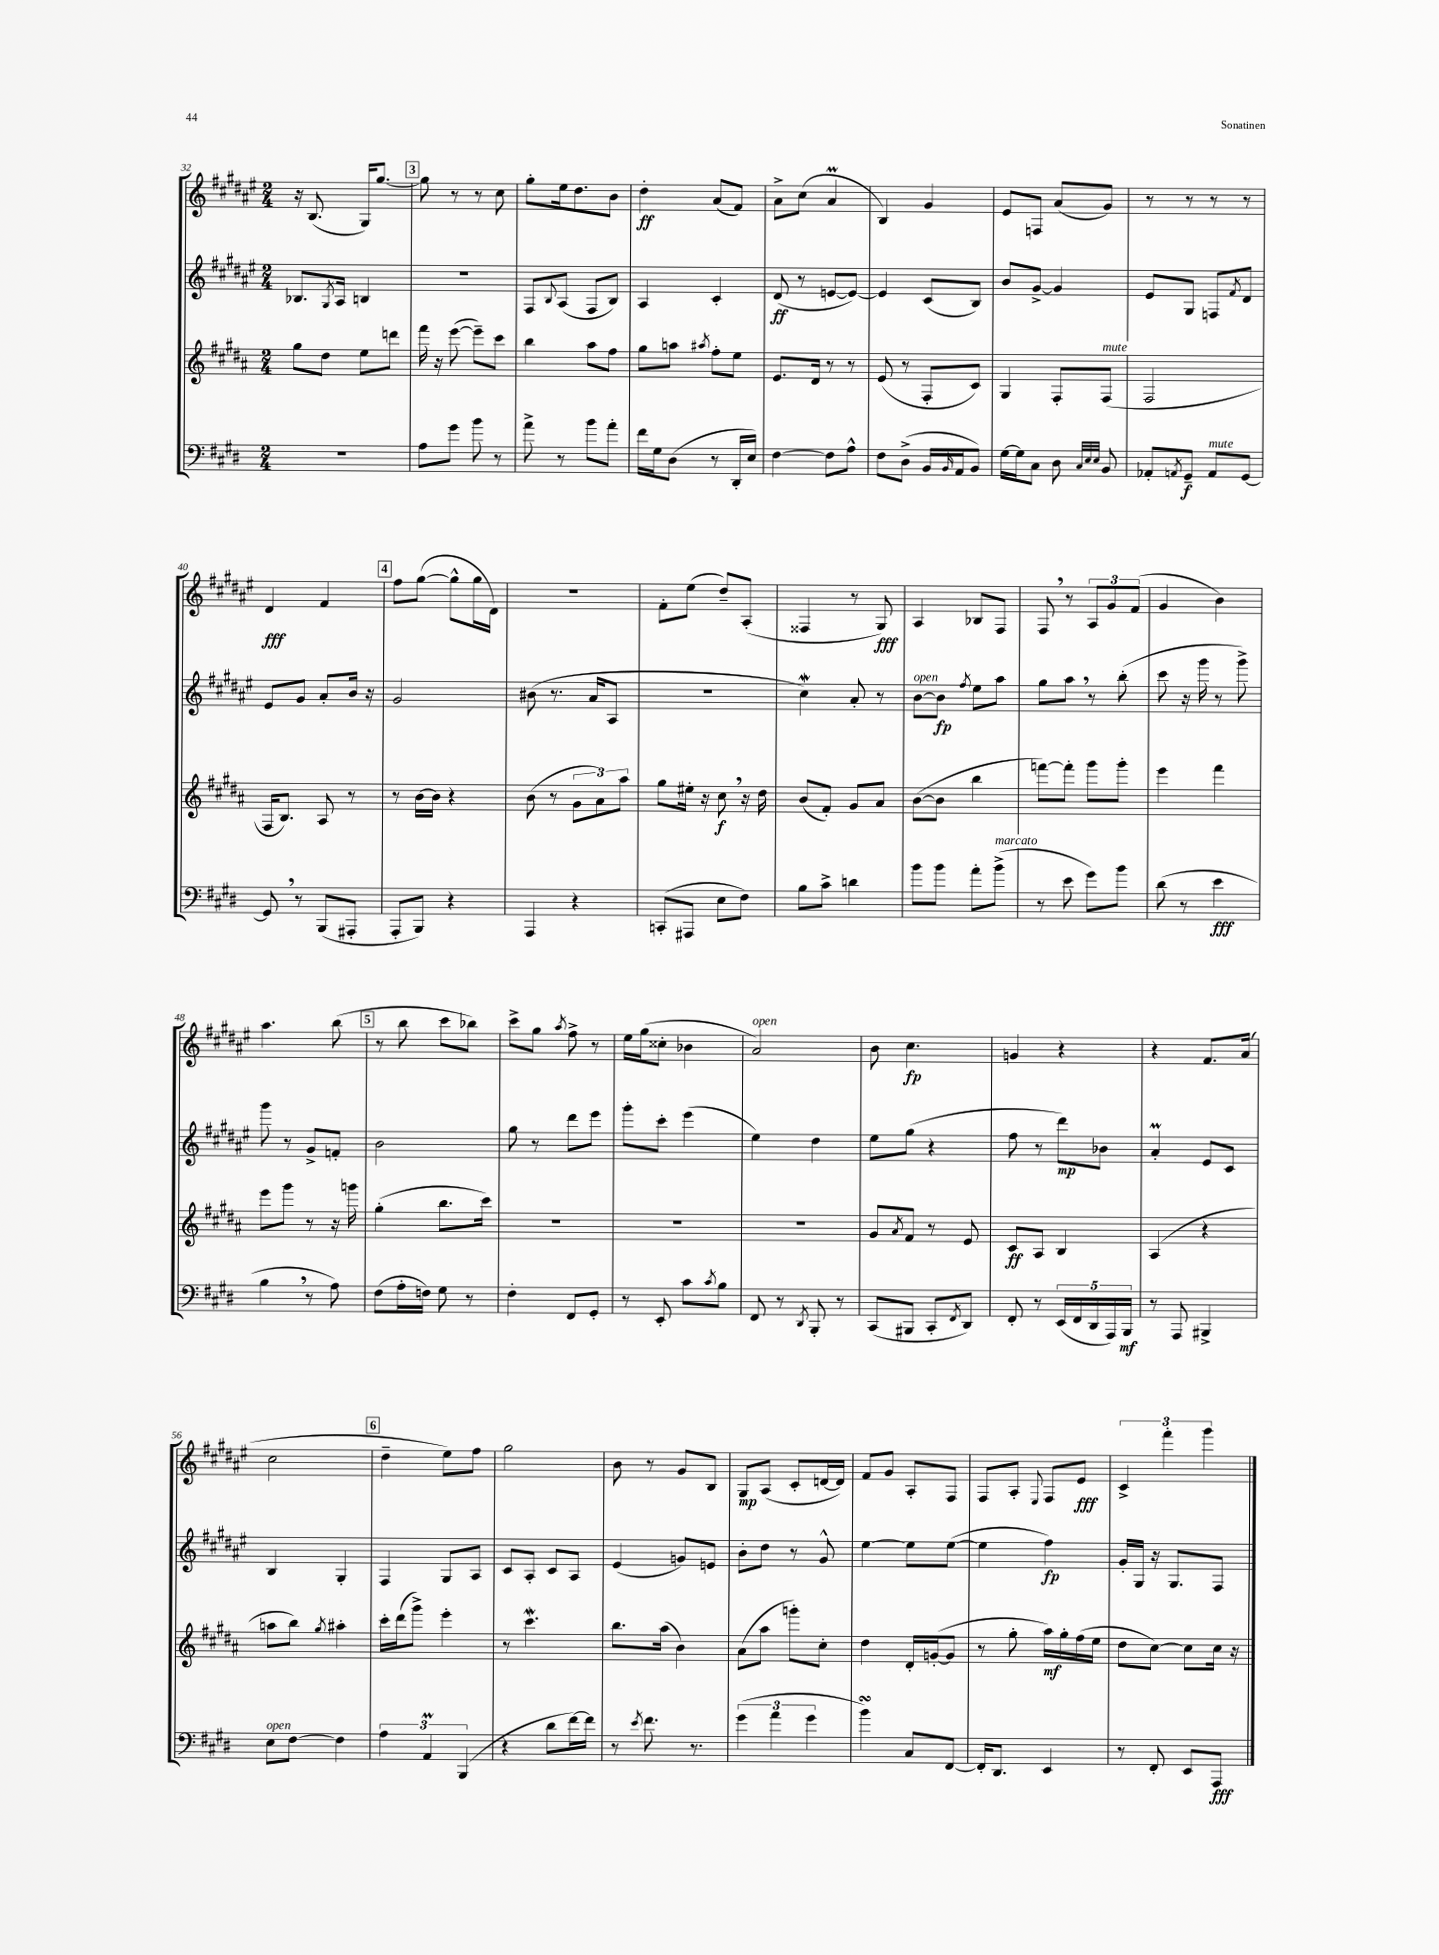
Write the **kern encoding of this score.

**kern	**dynam	**kern	**dynam	**kern	**dynam	**kern	**dynam
*part4	*part4	*part3	*part3	*part2	*part2	*part1	*part1
*staff4	*staff4	*staff3	*staff3	*staff2	*staff2	*staff1	*staff1
*clefF4	*	*clefG2	*	*clefG2	*	*clefG2	*
*k[f#c#g#d#]	*	*k[f#c#g#d#a#]	*	*k[f#c#g#d#a#e#]	*	*k[f#c#g#d#a#e#]	*
*M2/4	*	*M2/4	*	*M2/4	*	*M2/4	*
=32	=32	=32	=32	=32	=32	=32	=32
2r	.	8gg#\L	.	8.B-X/L	.	16r	.
.	.	.	.	.	.	(8.B/	.
.	.	8dd#\J	.	.	.	.	.
.	.	.	.	8qG#/	.	.	.
.	.	.	.	16A#/Jk	.	.	.
.	.	8ee\L	.	4Bn/	.	16G#/KL)	.
.	.	.	.	.	.	[8.gg#/J	.
.	.	8dddn\J	.	.	.	.	.
!!LO:REH:place=s1:t=3
=33	=33	=33	=33	=33	=33	=33	=33
8A\L	.	16fff#\	.	2r	.	8gg#\]	.
.	.	16r	.	.	.	.	.
8g#\J	.	([8eee\	.	.	.	8r	.
8b\	.	8eee~\L])	.	.	.	8r	.
8r	.	8ccc#\J	.	.	.	8cc#\	.
=34	=34	=34	=34	=34	=34	=34	=34
8a^\	.	4bb\	.	8F#/L	.	8gg#'\L	.
.	.	.	.	8qqB/	.	.	.
8r	.	.	.	(8A#/J	.	16ee#\k	.
.	.	.	.	.	.	8.dd#\	.
8b\L	.	8aa#\L	.	8F#/L	.	.	.
8a'\J	.	8ff#\J	.	8B/J)	.	8b\J	.
=35	=35	=35	=35	=35	=35	=35	=35
16f#\LL	.	8gg#\L	.	4A#/	.	4dd#'\	ff
16G#\J	.	.	.	.	.	.	.
(8D#\J	.	8aan\J	.	.	.	.	.
.	.	8qaa#X/	.	.	.	.	.
8r	.	8ff#'\L	.	4c#'/	.	(8a#/L	.
16DD#'/LL	.	8ee\J	.	.	.	8f#/J)	.
16E/JJ)	.	.	.	.	.	.	.
=36	=36	=36	=36	=36	=36	=36	=36
[4F#\	.	8.e/L	.	(8d#/	ff	8a#^\L	.
.	.	.	.	8r	.	(8cc#\J	.
.	.	16d#/Jk	.	.	.	.	.
8F#\L]	.	8r	.	[8en/L	.	4a#m/	.
8A^^\J	.	8r	.	8e/J_)	.	.	.
=37	=37	=37	=37	=37	=37	=37	=37
8F#\L	.	(8e/	.	4e/]	.	4B/)	.
(8D#^\J	.	8r	.	.	.	.	.
16BB/LL	.	8F#'/L	.	(8c#/L	.	4g#/	.
16qqBB/	.	.	.	.	.	.	.
16AA/J	.	.	.	.	.	.	.
8BB/J)	.	8c#/J)	.	8B/J)	.	.	.
=38	=38	=38	=38	=38	=38	=38	=38
[16G#\LL	.	4G#/	.	8b/L	.	8e#/L	.
16G#\J]	.	.	.	.	.	.	.
8C#\J	.	.	.	[8g#^/J	.	8Fn/J	.
8D#\	.	8F#'/L	.	4g#/]	.	(8a#/L	.
32qqC#/LLL	.	.	.	.	.	.	.
32qqE/	.	.	.	.	.	.	.
32qqE/JJJ	.	.	.	.	.	.	.
!	!	!LO:TX:a:i:t=mute	!	!	!	!	!
8BB/	.	(8F#/J	.	.	.	8g#/J)	.
=39	=39	=39	=39	=39	=39	=39	=39
8AA-X'/L	.	2F#/	.	8e#/L	.	8r	.
8qAAn/	.	.	.	.	.	.	.
8GG#~/J	f	.	.	8G#/J	.	8r	.
!LO:TX:a:i:t=mute	!	!	!	!	!	!	!
8AA/L	.	.	.	8Fn/L	.	8r	.
.	.	.	.	8qf#/	.	.	.
[8GG#/J	.	.	.	8d#/J	.	8r	.
!!LO:LB:g=z
=40	=40	=40	=40	=40	=40	=40	=40
8GG#,/]	.	16F#/KL	.	8e#/L	.	4d#/	fff
.	.	8.B/J)	.	.	.	.	.
8r	.	.	.	8g#/J	.	.	.
(8BBB/L	.	8A#/	.	8a#'/L	.	4f#/	.
8AAA#X'/J	.	8r	.	16b/Jk	.	.	.
.	.	.	.	16r	.	.	.
!!LO:REH:place=s1:t=4
=41	=41	=41	=41	=41	=41	=41	=41
8AAA'/L	.	8r	.	2g#/	.	8ff#\L	.
8BBB/J)	.	[16b\LL	.	.	.	([8gg#\J	.
.	.	16b\JJ]	.	.	.	.	.
4r	.	4r	.	.	.	8gg#^^\L]	.
.	.	.	.	.	.	16gg#\L	.
.	.	.	.	.	.	16d#\JJ)	.
=42	=42	=42	=42	=42	=42	=42	=42
4AAA/	.	(8b\	.	(8b#X\	.	2r	.
.	.	8r	.	8.r	.	.	.
4r	.	12g#\L	.	.	.	.	.
.	.	.	.	16a#/KL	.	.	.
.	.	12a#\)	.	.	.	.	.
.	.	.	.	8A#/J	.	.	.
.	.	12aa#\J	.	.	.	.	.
=43	=43	=43	=43	=43	=43	=43	=43
(8CCn'/L	.	8gg#\L	.	2r	.	8f#'\L	.
8AAA#X/J	.	16ee#X'\Jk	.	.	.	(8ee#\J	.
.	.	16r	.	.	.	.	.
8E\L	.	8cc#,\	f	.	.	8dd#~/L)	.
8F#\J)	.	16r	.	.	.	(8A#'/J	.
.	.	16dd#\	.	.	.	.	.
=44	=44	=44	=44	=44	=44	=44	=44
8B\L	.	(8b/L	.	4cc#W\)	.	4F##X/	.
8c#^\J	.	8f#'/J)	.	.	.	.	.
4dn\	.	8g#/L	.	8a#'/	.	8r	.
.	.	8a#/J	.	8r	.	8G#/)	fff
=45	=45	=45	=45	=45	=45	=45	=45
!	!	!	!	!LO:TX:a:i:t=open	!	!	!
8b\L	.	([8b\L	.	[8b\L	.	4A#/	.
8b\J	.	8b\J]	.	8b\J]	fp	.	.
.	.	.	.	8qff#/	.	.	.
8a'\L	.	4bb\	.	8ee#\L	.	8B-X/L	.
!LO:TX:a:i:t=marcato	!	!	!	!	!	!	!
(8b^\J	.	.	.	8aa#\J	.	8F#/J	.
=46	=46	=46	=46	=46	=46	=46	=46
8r	.	[8fffn\L)	.	8gg#\L	.	8F#,/	.
8e\	.	8fff'\J]	.	8aa#,\J	.	8r	.
8g#\L)	.	8ggg#\L	.	8r	.	12A#/L	.
.	.	.	.	.	.	12g#/	.
8b\J	.	8ggg#'\J	.	(8bb'\	.	.	.
.	.	.	.	.	.	(12f#/J	.
=47	=47	=47	=47	=47	=47	=47	=47
(8d#\	.	4eee\	.	8ccc#\	.	4g#/	.
8r	.	.	.	16r	.	.	.
.	.	.	.	16ggg#\	.	.	.
4e\	fff	4fff#\	.	8r	.	4b\)	.
.	.	.	.	8ggg#^\)	.	.	.
!!LO:LB:g=z
=48	=48	=48	=48	=48	=48	=48	=48
4B,\	.	8eee\L	.	8ggg#\	.	4.aa#\	.
.	.	8ggg#\J	.	8r	.	.	.
8r	.	8r	.	8g#^/L	.	.	.
8A\)	.	16r	.	8fn'/J	.	(8bb\	.
.	.	16gggn\	.	.	.	.	.
!!LO:REH:place=s1:t=5
=49	=49	=49	=49	=49	=49	=49	=49
(8F#\L	.	(4gg#'\	.	2b\	.	8r	.
16A'\L	.	.	.	.	.	8bb\	.
16Fn\JJ)	.	.	.	.	.	.	.
8G#\	.	8.bb\L	.	.	.	8ccc#\L	.
8r	.	.	.	.	.	8bb-X\J)	.
.	.	16ccc#\Jk)	.	.	.	.	.
=50	=50	=50	=50	=50	=50	=50	=50
4F#'\	.	2r	.	8gg#\	.	8ccc#^\L	.
.	.	.	.	8r	.	8gg#\J	.
.	.	.	.	.	.	8qaa#/	.
8FF#/L	.	.	.	8ddd#\L	.	8ff#^\	.
8GG#'/J	.	.	.	8eee#\J	.	8r	.
=51	=51	=51	=51	=51	=51	=51	=51
8r	.	2r	.	8ggg#'\L	.	16ee#\LL	.
.	.	.	.	.	.	(16gg#\J	.
8EE'/	.	.	.	8ccc#'\J	.	8cc##X'\J	.
8c#\L	.	.	.	(4eee#\	.	4b-X\	.
8qc#/	.	.	.	.	.	.	.
8B\J	.	.	.	.	.	.	.
=52	=52	=52	=52	=52	=52	=52	=52
!	!	!	!	!	!	!LO:TX:a:i:t=open	!
8FF#/	.	2r	.	4ee#\)	.	2a#/)	.
8r	.	.	.	.	.	.	.
8qDD#/	.	.	.	.	.	.	.
8BBB'/	.	.	.	4dd#\	.	.	.
8r	.	.	.	.	.	.	.
=53	=53	=53	=53	=53	=53	=53	=53
(8CC#/L	.	8g#/L	.	8ee#\L	.	8b\	.
.	.	8qa#/	.	.	.	.	.
8BBB#X/J	.	8f#/J	.	(8gg#\J	.	4.cc#\	fp
8CC#'/L	.	8r	.	4r	.	.	.
8qFF#/	.	.	.	.	.	.	.
8DD#/J)	.	8e/	.	.	.	.	.
=54	=54	=54	=54	=54	=54	=54	=54
8FF#'/	.	8c#/L	ff	8ff#\	.	4gn/	.
8r	.	8A#/J	.	8r	.	.	.
(20EE/LL	.	4B/	.	8ddd#\L)	mp	4r	.
20FF#/	.	.	.	.	.	.	.
20DD#/	.	.	.	.	.	.	.
.	.	.	.	8b-X\J	.	.	.
20AAA/)	.	.	.	.	.	.	.
20BBB/JJ	mf	.	.	.	.	.	.
=55	=55	=55	=55	=55	=55	=55	=55
8r	.	(4A#/	.	4a#m'/	.	4r	.
8AAA/	.	.	.	.	.	.	.
4BBB#X^/	.	4r	.	8e#/L	.	8.f#/L	.
.	.	.	.	8c#/J	.	.	.
.	.	.	.	.	.	(16a#/Jk	.
!!LO:LB:g=z
=56	=56	=56	=56	=56	=56	=56	=56
!LO:TX:a:i:t=open	!	!	!	!	!	!	!
8E\L	.	8aan\L	.	4B/	.	2cc#\	.
[8F#\J	.	8bb\J)	.	.	.	.	.
.	.	8qgg#/	.	.	.	.	.
4F#\]	.	4aa#X'\	.	4G#'/	.	.	.
!!LO:REH:place=s1:t=6
=57	=57	=57	=57	=57	=57	=57	=57
6A\	.	16ccc#'\LL	.	4F#/	.	4dd#~\	.
.	.	(16ddd#\J	.	.	.	.	.
.	.	8ggg#^\J)	.	.	.	.	.
6AAM/	.	.	.	.	.	.	.
.	.	4eee'\	.	8G#/L	.	8ee#\L)	.
(6BBB/	.	.	.	.	.	.	.
.	.	.	.	8A#/J	.	8ff#\J	.
=58	=58	=58	=58	=58	=58	=58	=58
4r	.	8r	.	8c#/L	.	2gg#\	.
.	.	4.ccc#W\	.	8A#'/J	.	.	.
8d#\L	.	.	.	8c#/L	.	.	.
[16f#\L)	.	.	.	8A#/J	.	.	.
16f#\JJ]	.	.	.	.	.	.	.
=59	=59	=59	=59	=59	=59	=59	=59
8r	.	8.bb\L	.	(4e#/	.	8b\	.
8qe/	.	.	.	.	.	.	.
8.f#\	.	.	.	.	.	8r	.
.	.	(16aa#\Jk	.	.	.	.	.
.	.	4b\)	.	8gn/L)	.	8g#/L	.
8.r	.	.	.	.	.	.	.
.	.	.	.	8en/J	.	8B/J	.
=60	=60	=60	=60	=60	=60	=60	=60
(6g#\	.	(8a#\L	.	8b'\L	.	8G#/L	mp
.	.	8aa#\J	.	8dd#\J	.	(8A#/J	.
6a\	.	.	.	.	.	.	.
.	.	8gggn'\L)	.	8r	.	8c#'/L	.
6g#\	.	.	.	.	.	.	.
.	.	8cc#'\J	.	8g#^^/	.	[16dn/L	.
.	.	.	.	.	.	16d/JJ])	.
=61	=61	=61	=61	=61	=61	=61	=61
4bsSSS\)	.	4dd#\	.	[4ee#\	.	8f#/L	.
.	.	.	.	.	.	8g#/J	.
8C#/L	.	16d#'/LL	.	8ee#\L]	.	8A#'/L	.
.	.	([16gn'/J	.	.	.	.	.
[8FF#/J	.	8g/J]	.	([8ee#\J	.	8F#/J	.
=62	=62	=62	=62	=62	=62	=62	=62
16FF#'/KL]	.	8r	.	4ee#\]	.	8F#/L	.
8.DD#/J	.	.	.	.	.	.	.
.	.	8gg#'\	.	.	.	8A#'/J	.
.	.	.	.	.	.	8qqE#/	.
4EE/	.	16aa#\LL)	mf	4ff#\)	fp	8F#/L	.
.	.	16gg#'\	.	.	.	.	.
.	.	(16ff#\	.	.	.	8e#/J	fff
.	.	16ee\JJ	.	.	.	.	.
=63	=63	=63	=63	=63	=63	=63	=63
8r	.	8dd#\L	.	16g#'/LL	.	6c#^/	.
.	.	.	.	16G#/JJ	.	.	.
8FF#'/	.	[8cc#\J)	.	16r	.	.	.
.	.	.	.	.	.	6fff#'\	.
.	.	.	.	8.G#/L	.	.	.
8EE/L	.	8cc#\L]	.	.	.	.	.
.	.	.	.	.	.	6ggg#\	.
8AAA/J	fff	16cc#\Jk	.	8F#/J	.	.	.
.	.	16r	.	.	.	.	.
==	==	==	==	==	==	==	==
*-	*-	*-	*-	*-	*-	*-	*-
